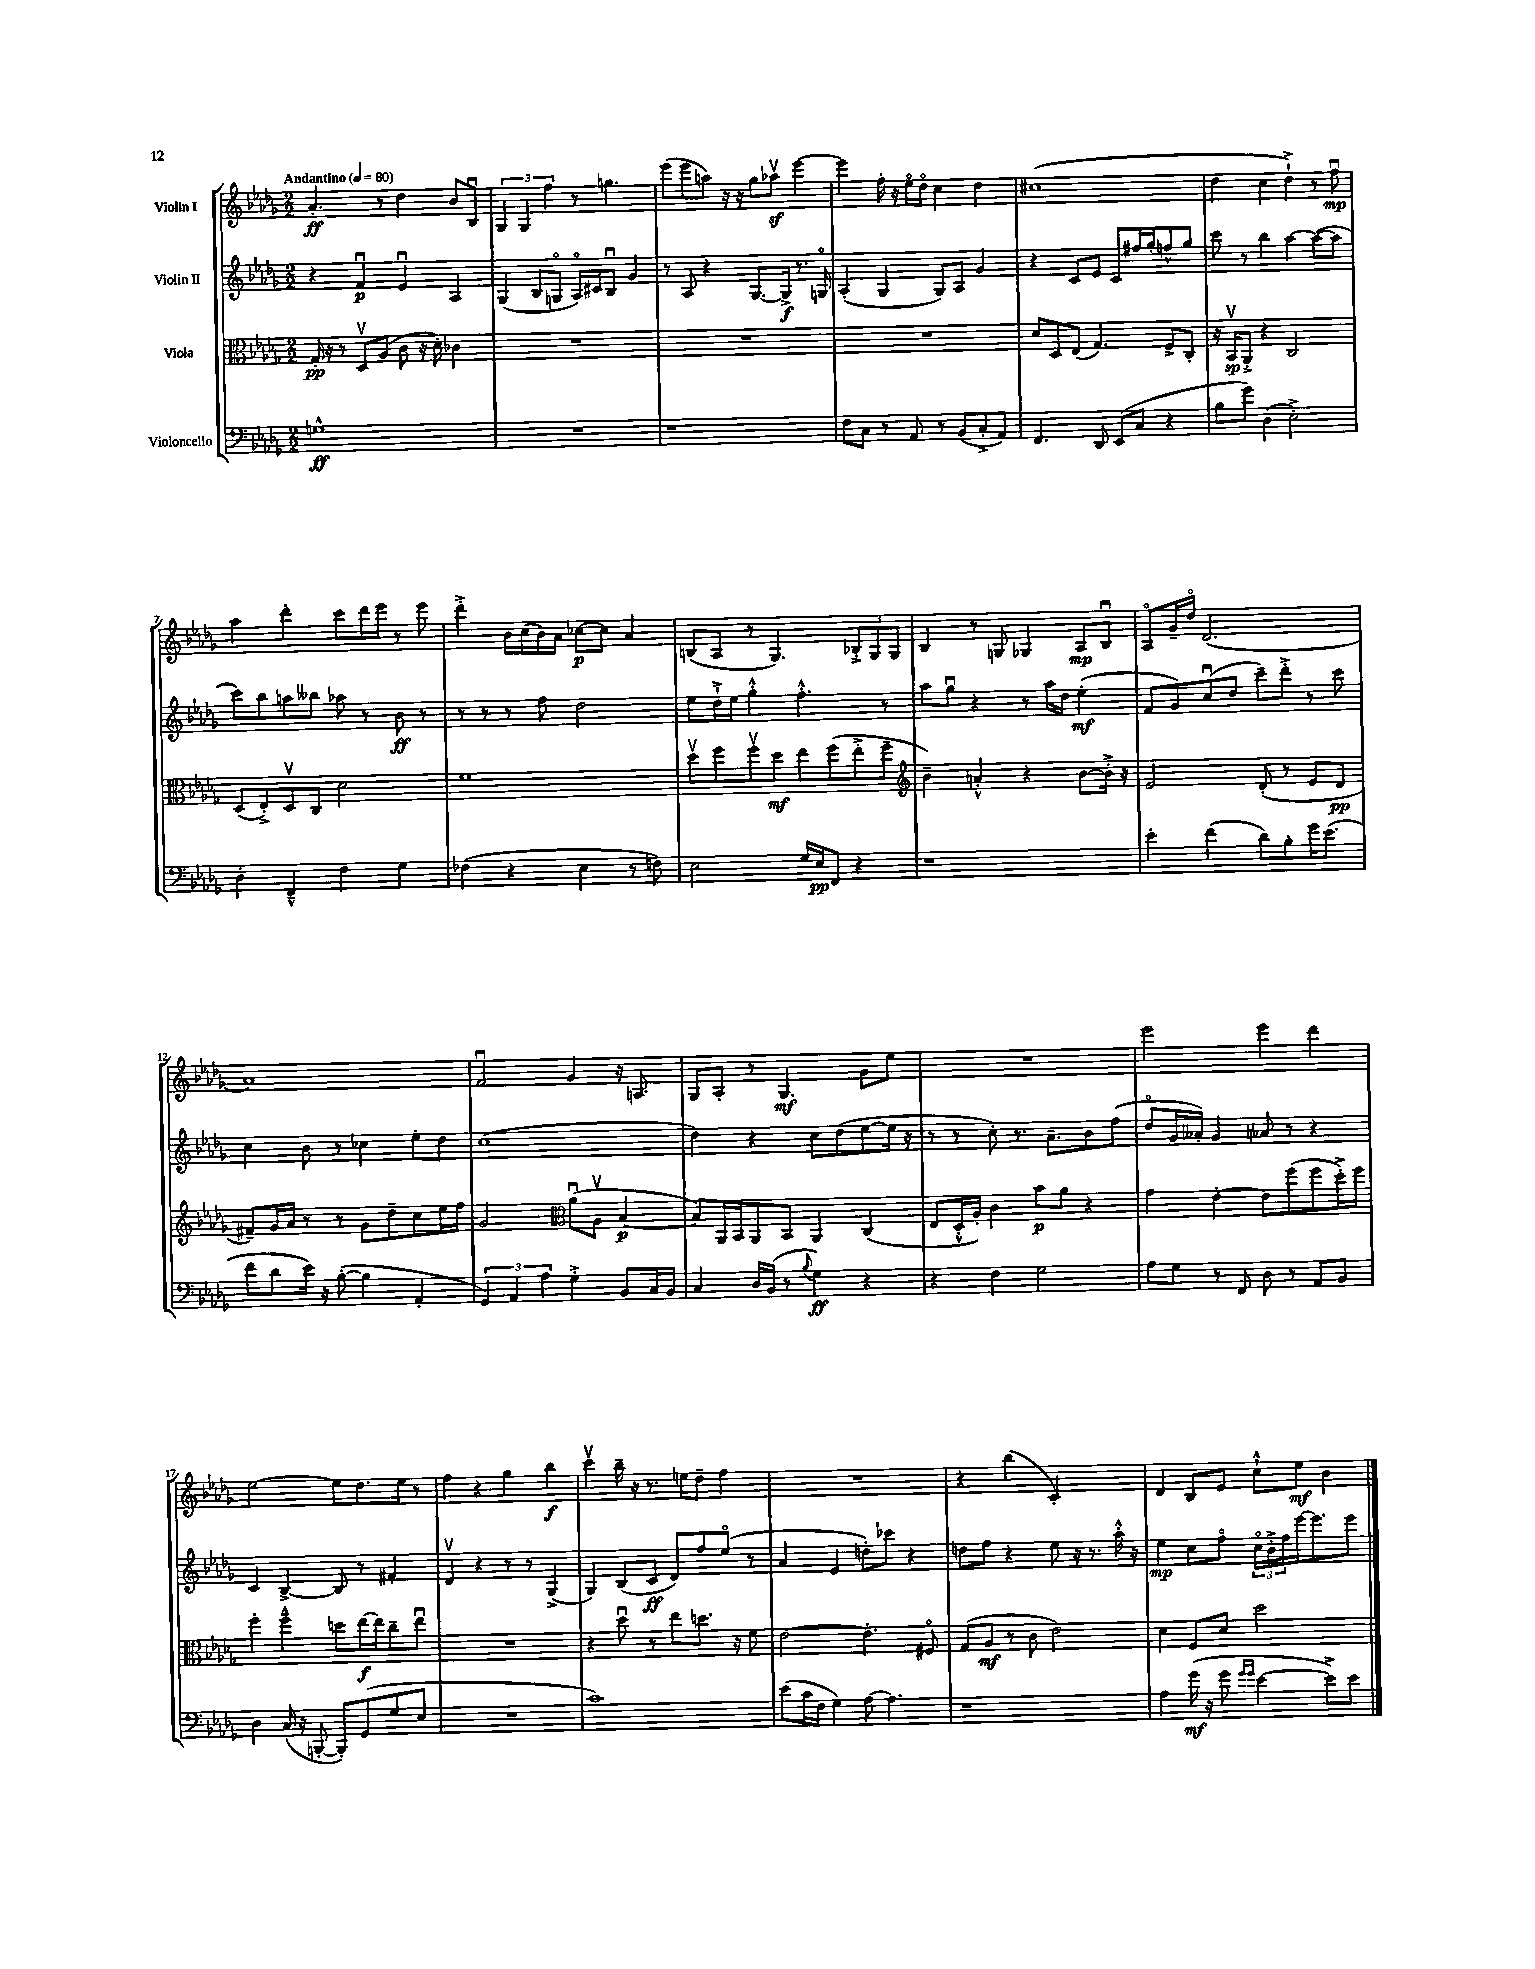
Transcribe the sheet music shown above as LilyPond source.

<<
\new StaffGroup <<
\new Staff = "s0" \with { instrumentName = "Violin I" } {
    \clef treble \key des \major \numericTimeSignature \time 2/2 \tempo "Andantino" 4 = 80
    aes'4.-.\ff r8 des''4 bes'8 bes8\downbow |
    \tuplet 3/2 { ges4 ges4 f''4 } r8 g''4. |
    ees'''8( ees'''8 a''8) r16 r16 ges''8 aes''8\upbow\sf ees'''4~ |
    ees'''4 f''16-. r16 ees''16\flageolet des''16\flageolet c''4 des''4 |
    cis''1( |
    des''4 c''4 des''4-!->) r8 f''8\downbow\mp |
    aes''4 des'''4-. c'''8 des'''16 ees'''16 r8 ees'''8 |
    des'''4-.-> bes'16 c''16( bes'16) aes'16 ces''8~\p ces''8 aes'4 |
    b8( aes8 r8 ges4.) \tuplet 3/2 { bes8-.-> ges8 ges8 } |
    bes4 r8 g8 ges4 aes8\mp bes8\downbow |
    aes8\flageolet ges'16-- des''16\flageolet des'2.( |
    aes'1) |
    f'2\downbow ges'4 r16 a8. |
    ges8 aes8-. r8 ges4.\mf ges'8 ees''8 |
    R1 |
    ees'''2 ees'''4 des'''4 |
    ees''2~ ees''8 des''8. ees''16 r8 |
    f''4 r4 ges''4 bes''4\f |
    c'''4\upbow bes''16-- r16 r8. e''16 des''8-- f''4 |
    R1 |
    r4 bes''4( c'2-.) |
    des'4 bes8 ees'8 c''8-!-^ ees''8\mf bes'4 \bar "|." |
}
\new Staff = "s1" \with { instrumentName = "Violin II" } {
    \clef treble \key des \major \numericTimeSignature \time 2/2
    r4 f'4\downbow\p ees'4\downbow aes4 |
    ges4( bes8 g8\flageolet aes16\flageolet) cis'16 bes8\downbow ges'4 |
    r8 aes8 r4 ges8.~ ges16->\f r8. g16\flageolet |
    aes4-.( ges4 ges8) aes8 ges'4 |
    r4 c'8 ees'8 c'8 fis''16 ges''16-. f''8-^ ges''8 |
    c'''8 r8 bes''4 aes''4~ aes''8~( aes''8 |
    c'''8) bes''8 a''8 beses''8 aes''8 r8 bes'8\ff r8 |
    r8 r8 r8 f''8 des''2 |
    ees''8 des''16-!-> ees''16 ges''4-.-^ f''4.-.-^ r8 |
    aes''8 ges''8\downbow r4 r8 aes''16 des''16 ees''4-.\mf( |
    f'8 ges'8) c''8\downbow( des''8 c'''8--) des'''8-.-> r8 c'''8 |
    c''4 bes'8 r8 ces''4 ees''8-. des''8 |
    c''1( |
    des''4) r4 c''8 des''8( ees''8~ ees''16 r16 |
    r8 r8 c''8-.) r8. aes'8.-- bes'8 f''8( |
    des''8\flageolet ges'16 aeses'16-.) ges'4 aes'8 r8 r4 |
    c'4 bes4~-> bes8 r8 fis'4-. |
    des'4\upbow r4 r8 r8 ges4->( |
    ges4) bes8( c'8\ff des'8) f''8 ees''8\flageolet( r8 |
    aes'4 ees'4 d''8-.) ces'''8 r4 |
    d''8 f''8 r4 ees''8 r16 r8. aes''16-.-^ r16 |
    ees''4\mp c''8 f''8\flageolet \tuplet 3/2 { c''16\flageolet bes'16-.-> f''16 } ees'''16~ ees'''8. ees'''8 \bar "|." |
}
\new Staff = "s2" \with { instrumentName = "Viola" } {
    \clef alto \key des \major \numericTimeSignature \time 2/2
    ges16-.\pp r16 r8 des8\upbow aes8( c'8 r16 des'16-.) ces'4 |
    R1 |
    R1 |
    R1 |
    des'8 des8 ees8( ges4.) f8-> c8-. |
    r16 bes,16\upbow\sp aes,8-.-> r4 c2 |
    des8( ees8-.->) des8\upbow c8 des'2 |
    f'1 |
    des''8\upbow f''8 f''8\upbow des''8\mf ees''8 f''8( ees''8-.-> f''8-- |
    \clef treble bes'4--) a'4-.-^ r4 bes'8~ bes'16-.-> r16 |
    ees'2 des'8-.( r8 ees'8 des'8\pp |
    fis'8--) ges'16 aes'16 r8 r8 ges'8 des''8-- c''8 ees''16 f''16 |
    ges'2 \clef alto aes'8\downbow( aes8\upbow bes4~\p |
    bes8) aes,16 bes,16 aes,8 bes,8 aes,4 c4( |
    ees8 des16-.-^ aes16-.) c'4 bes'8\p aes'8 r4 |
    ges'4 ees'4~-. ees'8 f''8( f''8 des''16-.->) f''16 |
    f''4-. f''4---^ d''8 ees''16~\f ees''16 c''8-- ees''8\downbow |
    R1 |
    r4 des''8\downbow r8 ees''8 d''8. r16 f'8 |
    ees'2~ ees'4.-. fis8\flageolet |
    ges8( aes8\mf r8 c'8 ees'2) |
    des'4 f8 des'8 des''2 \bar "|." |
}
\new Staff = "s3" \with { instrumentName = "Violoncello" } {
    \clef bass \key des \major \numericTimeSignature \time 2/2
    g1-^\ff |
    R1 |
    r1 |
    f8 c8 r8 aes,8 r8 bes,8( c8-.-> aes,8) |
    f,4. des,8 ees,8( c8 r4 |
    bes8 ges'8) des4( ees2-.->) |
    des4-. f,4---^ f4 ges4 |
    fes4( r4 ees4 r8 f8) |
    ees2 ges16 ees16\pp f,8 r4 |
    r1 |
    ees'4-. f'4( des'8) bes8-. ges'16 ees'8.( |
    f'8 des'8 ees'16) r16 bes8~-.( bes4 aes,4-. |
    \tuplet 3/2 { ges,4) aes,4 aes4 } ges4-.-> bes,8 c16 bes,16 |
    c4 des16 bes,16( r8 \appoggiatura { bes8 } ges4\ff) r4 |
    r4 f4 ges2 |
    aes8 ges8 r8 f,8 des8 r8 aes,8 bes,8 |
    des4 c16( r16 b,,8~-. b,,8-.) ges,8( ges8 ees8 |
    R1 |
    c'1) |
    ees'8( c'16 f16 ges4) aes8~ aes4. |
    r1 |
    aes4 ges'16\mf( r16 ges'8 \grace { ges'16 ges'16 } ees'4~ ees'8->) ees'8 \bar "|." |
}
>>
>>
